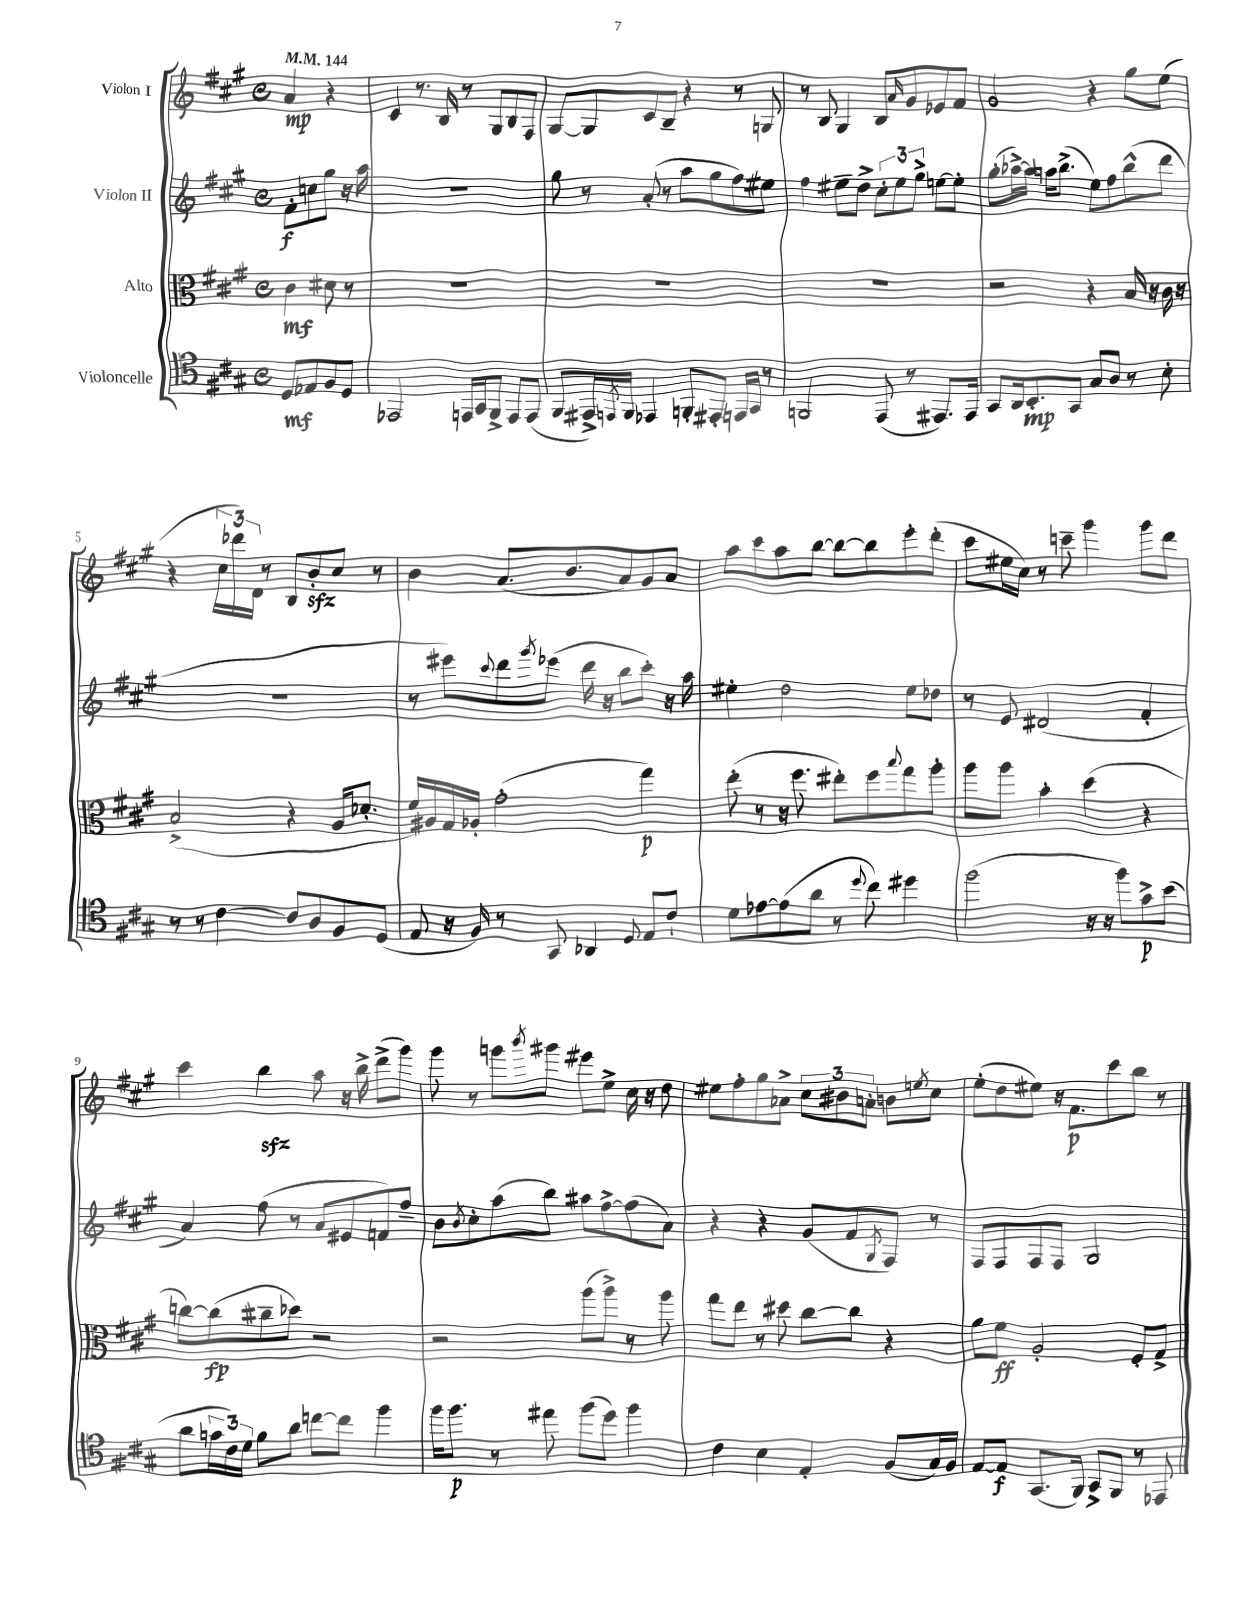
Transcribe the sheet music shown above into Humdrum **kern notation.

**kern	**kern	**kern	**kern
*staff4	*staff3	*staff2	*staff1
*clefC4	*clefC3	*clefG2	*clefG2
*k[f#c#g#]	*k[f#c#g#]	*k[f#c#g#]	*k[f#c#g#]
*M4/4	*M4/4	*M4/4	*M4/4
*met(c)	*met(c)	*met(c)	*met(c)
*MM144	*MM144	*MM144	*MM144
8D	4c#	8f#'	4a
8E-	.	8cc	.
8F#	8d#	8gg#	4r
8D	8r	16r	.
.	.	16aa	.
=	=	=	=
2EE-	1r	1r	4c#
.	.	.	8.r
.	.	.	16B
16EE	.	.	8r
16GG#	.	.	.
8FF#^	.	.	8G#
8EE	.	.	8B
(8EE	.	.	8F#
=	=	=	=
8FF#	1r	8gg#	[8G#
16EE#^)	.	8r	8G#]
8qEE	.	.	.
16FF#	.	.	.
4EE-	.	(8a'	8c#
.	.	8r	8B~
8FF'	.	8aa	4r
8EE#'	.	8gg#	.
16EE	.	8ff#)	8r
16GG#	.	.	.
8r	.	8ee#	8G
=	=	=	=
2FF	1r	4ff#	8r
.	.	.	8B
.	.	8ee#~	4G#
.	.	8dd^	.
(8EE	.	12cc#'	8B
.	.	12ee#	.
.	.	.	16qqa
8r	.	.	8g#
.	.	12gg#^	.
8.EE#)	.	[8ee	8e-
.	.	8ee']	8f#
16EE#	.	.	.
=	=	=	=
8GG#	2r	(8gg#'	2g#
16AA	.	[16aa-^)	.
8.BB'	.	16aa-]	.
.	.	16aa	.
.	.	(8.bb^	.
8GG#	.	.	.
8G#	4r	8ee)	4r
8A	.	8ff#	.
8r	16B	(8bb^^	8gg#
.	16r	.	.
8B'	16c#	8ddd	(8ee
.	16r	.	.
=	=	=	=
8r	(2B^	1r	4r
8r	.	.	.
[4c#	.	.	24cc#
.	.	.	24ddd-)
.	.	.	24d
.	.	.	8r
8c#]	4r	.	8B
8A	.	.	8b'
8F#	16A	.	8cc#
.	8.d-'	.	.
(8D	.	.	8r
=	=	=	=
8E	16f#)	8r	4b
.	16A#	.	.
16r	16G#	8eee#)	.
16F#)	16A-'	.	.
.	.	8qqccc#	.
8r	(2g#'	8ddd	(8.a
.	.	8qggg#	.
8GG#	.	(8eee-	.
.	.	.	8.b
4AA-	.	16ddd	.
.	.	16r	.
.	.	8bb	8a)
8qqD	.	.	.
8E	4gg#)	8ccc#')	8g#
8c#`	.	16r	8a
.	.	16aa	.
=	=	=	=
8d	(8ee'	4ee#'	8aa
[8e-	8r	.	8ccc#
(8e-]	16r	2dd	8aa
.	8.ff#	.	.
8a	.	.	[8bb
8r	8ee#')	.	8bb_
8qqdd	.	.	.
8cc#)	8ff#	.	8bb]
.	8qqbb	.	.
4dd#	8gg#	8ee#	8eee'
.	8aa'	8dd-	(8ddd'
=	=	=	=
(2ff#	8aa	8r	8ccc#
.	8aa	8e	16ee#
.	.	.	16cc#)
.	4b'	(2d#	8r
.	.	.	8ccc~
16r	(4dd	.	4ggg#
16r	.	.	.
8ff#)	.	.	.
8g#^	4r	4f#'	8ggg#
(8b	.	.	8ddd
=	=	=	=
8a	[8cc)	4a)	4ccc#
24g	(8cc]	.	.
24c#)	.	.	.
24d	.	.	.
8f#	8cc#~	(8ff#	4bb
8a	8dd-)	8r	.
[8cc	2r	8a	8aa
8cc]	.	8e#	16r
.	.	.	16bb^
4ff#	.	8f)	(8ddd^
.	.	8ff#~	8ggg#)
=	=	=	=
16ff#	2r	8b	8ggg#
8.ff#	.	.	.
.	.	8qb	.
.	.	8cc#'	8r
8r	.	(8aa	8ggg
.	.	.	8qbbb
8ee#	.	8bb)	8ggg#
(8ff#	(8aa	8aa#	8eee#
8dd)	8aa^)	[8ff#^	8ee^
4ff#	8r	(8ff#]	16cc#
.	.	.	16r
.	8aa	8a)	8dd
=	=	=	=
4c#	8gg#	4r	8ee#
.	8ee	.	8ff#'
4B	8r	4r	8gg#
.	8dd#	.	8a-^
4E'	[8cc#	(8g#	12cc#
.	.	.	12b#
.	8cc#]	8f#	.
.	.	.	12a'
.	.	8qG#	.
(8F#	4r	8F#)	8b
.	.	.	8qee
16G#)	.	8r	8cc#
16F#	.	.	.
=	=	=	=
[8E	8a	8F#	(8ee'
8E]	8f#	8F#	8dd
(8.GG#	2A'	8F#	8ee#)
.	.	8F#	16r
16FF#)	.	.	8.f#
8GG#^	.	2G#	.
8FF#	.	.	8ccc#
8r	8F#'	.	8bb
8EE-	8G#^	.	8r
==	==	==	==
*-	*-	*-	*-
